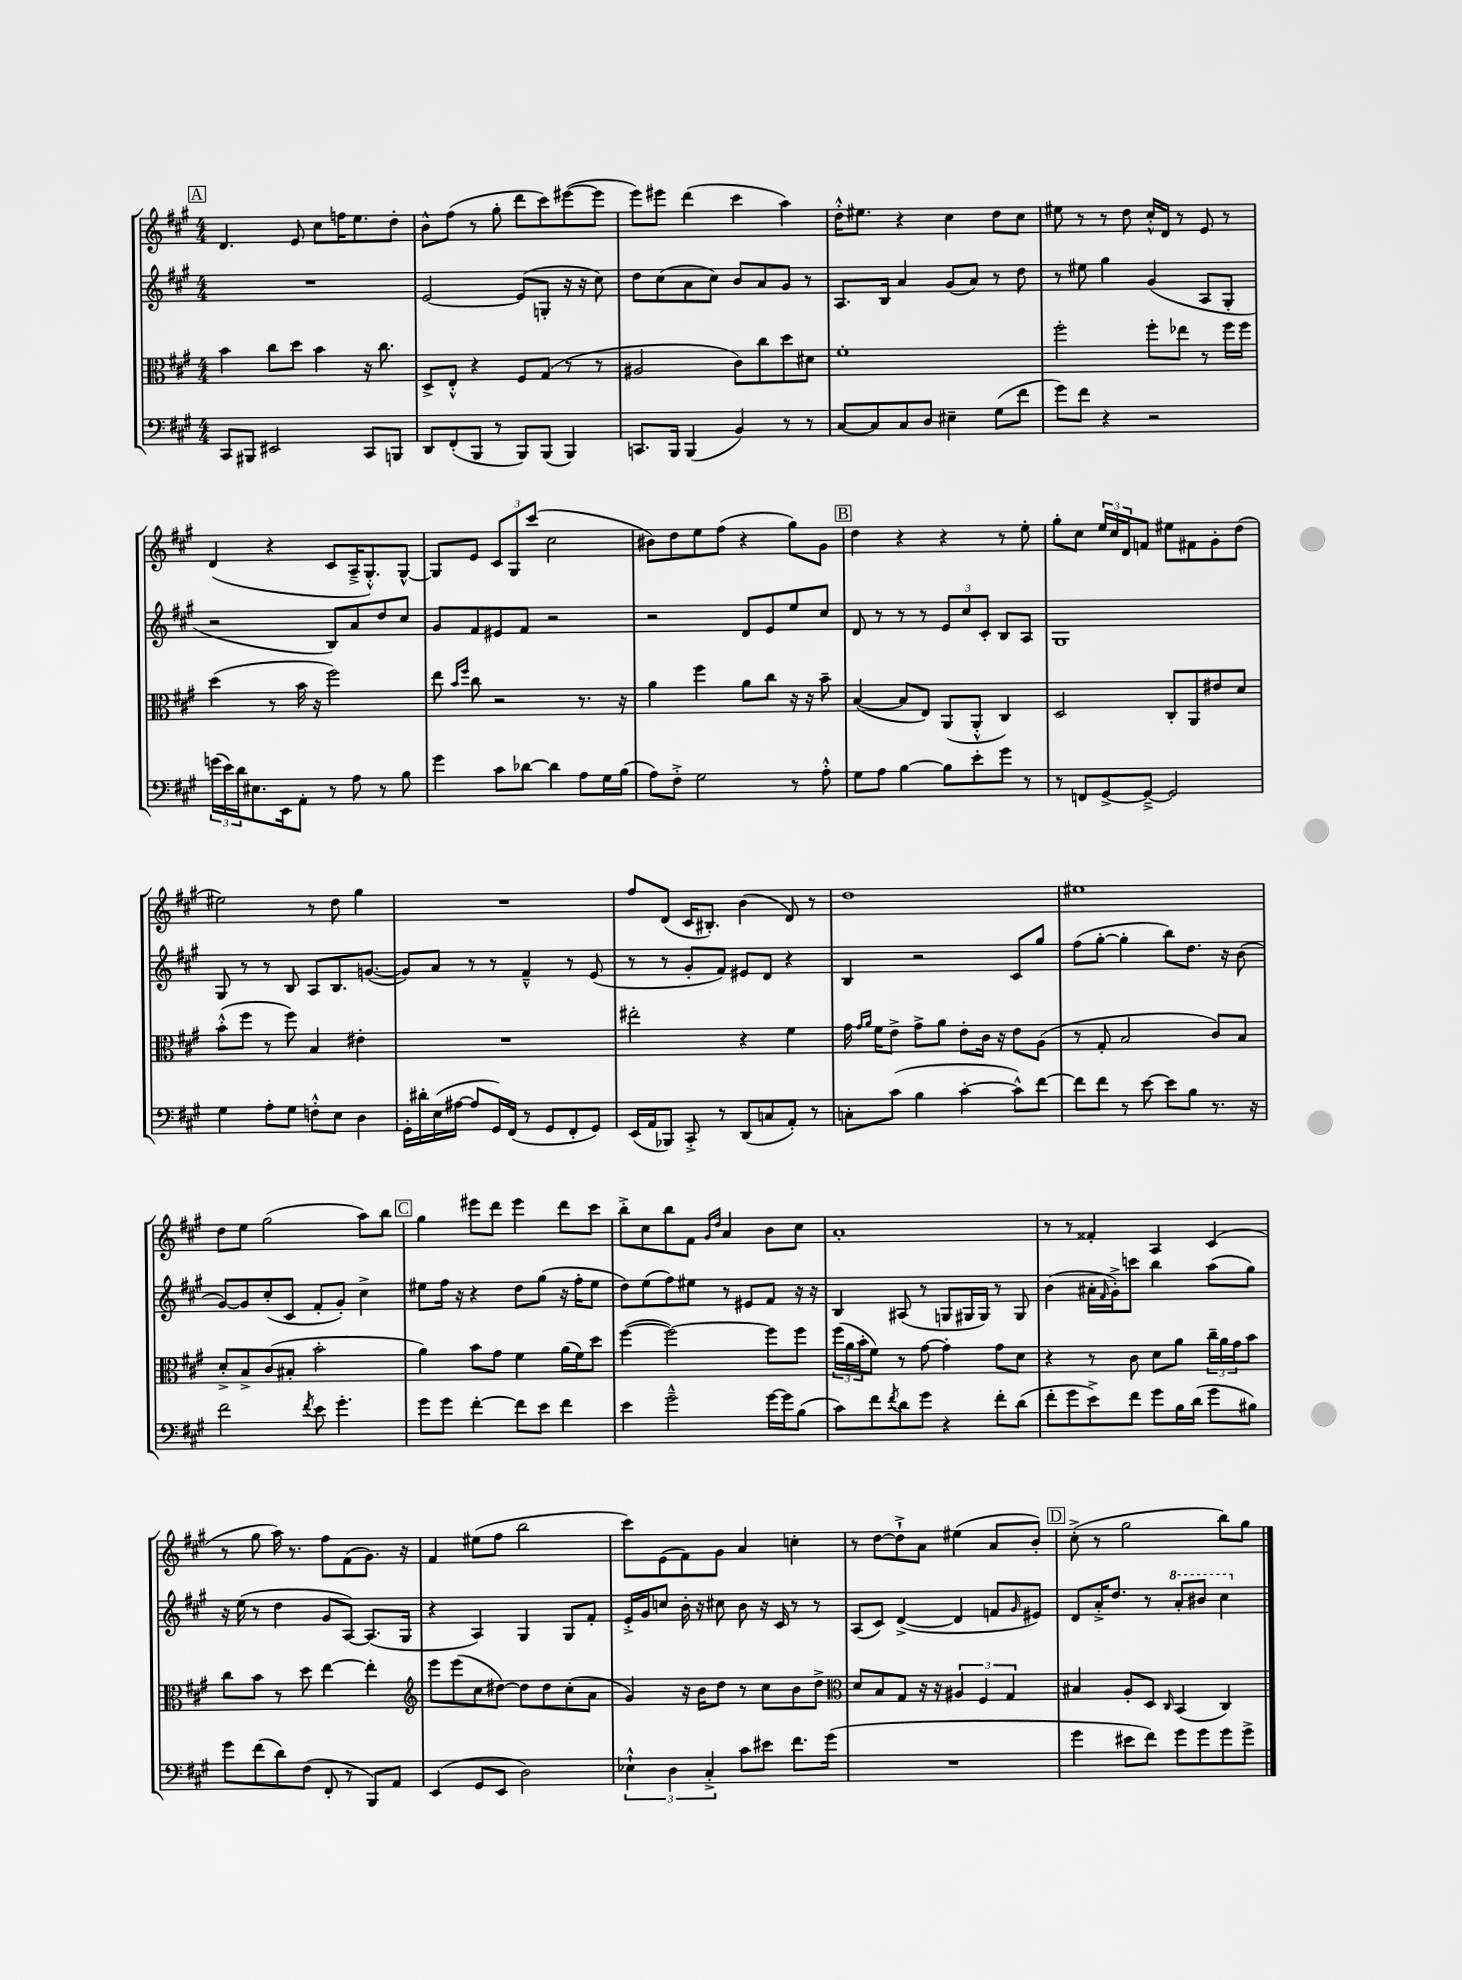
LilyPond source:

<<
\new StaffGroup <<
\new Staff = "s0" {
    \clef treble \key a \major \numericTimeSignature \time 4/4
    \mark \markup { \box "A" } d'4. e'8 cis''8 f''16 e''8. d''8-. |
    b'8-^ fis''8( r8 gis''8-. d'''8 cis'''8) eis'''8~( eis'''8 |
    e'''8) eis'''8 d'''4( cis'''4 a''4) |
    d''16-.-^ eis''8. r4 cis''4 d''8 cis''8 |
    eis''8 r8 r8 d''8 cis''16-.-^ d'16 r8 e'8 r8 |
    d'4( r4 cis'8 a16---> gis8.-.-^) gis8~-^ |
    gis8 e'8 \tuplet 3/2 { cis'8 gis8 cis'''8( } cis''2 |
    bis'8) d''8 e''8 fis''8( r4 gis''8) gis'8 |
    \mark \markup { \box "B" } d''4 r4 r4 r8 e''8-. |
    gis''8-. cis''8 \tuplet 3/2 { e''16 cis''16 d'16 } f'8 eis''8 fis'8 gis'8-. d''8( |
    eis''2) r8 d''8 gis''4 |
    R1 |
    fis''8 d'8( cis'16 bis8.-.) b'4( d'8) r8 |
    d''1 |
    eis''1 |
    d''8 e''8 gis''2( a''8) b''8 |
    \mark \markup { \box "C" } gis''4 eis'''8 d'''8 eis'''4 d'''8 cis'''8 |
    b''8-.-> cis''8 b''8 fis'8 \grace { gis'16 d''16 } a'4 b'8 cis''8 |
    a'1-. |
    r8 r8 fisis'4-. a4 cis'4( |
    r8 gis''8 a''16) r8. fis''8 fis'8( gis'8.) r16 |
    fis'4 eis''8( fis''8 b''2 |
    cis'''8) e'8( fis'8) gis'8 a'4 c''4-. |
    r8 d''8~ d''8-!-> a'8 eis''4( a'8 b'8-.) |
    \mark \markup { \box "D" } cis''8-.->( r8 gis''2 b''8) gis''8 \bar "|." |
}
\new Staff = "s1" {
    \clef treble \key a \major \numericTimeSignature \time 4/4
    \mark \markup { \box "A" } R1 |
    e'2~ e'8( g8-. r16 r16 cis''8) |
    d''8 cis''8( a'8 cis''8) b'8 a'8 gis'8 r8 |
    a8. b16 a'4 gis'8( a'8) r8 d''8 |
    r8 eis''8 gis''4 gis'4( a8 gis8-. |
    r2 b8) a'8 d''8 cis''8 |
    gis'8 fis'8 eis'8 fis'8 r2 |
    r2 d'8 e'8 e''8 cis''8 |
    \mark \markup { \box "B" } d'8 r8 r8 r8 \tuplet 3/2 { e'8 cis''8 cis'8-. } b8 a8 |
    gis1 |
    gis8 r8 r8 b8 a8 b8. g'8.~( |
    g'8) a'8 r8 r8 fis'4---^ r8 e'8( |
    r8 r8 gis'8-. fis'8) eis'8 d'8 r4 |
    b4 r2 cis'8 gis''8 |
    fis''8( gis''8~-. gis''4-. b''8) d''8. r16 b'8( |
    gis'8~) gis'8 cis''8-.( cis'8 fis'8-. gis'8-.) cis''4-> |
    \mark \markup { \box "C" } eis''8 fis''16 r16 r4 d''8 gis''8( r16 fis''16-. eis''8 |
    d''8) e''8( fis''8) eis''8 r8 eis'8 fis'8 r16 r16 |
    b4 ais8( r8 g8 gis16 gis16) r8 gis8 |
    b'4( ais'16-. \grace { fis'16 } gis'16-.->) c'''8 b''4 a''8( gis''8) |
    r16 e''16( r8 d''4 gis'8 a8~) a8.( gis16 |
    r4 a4) gis4 gis8 fis'8-. |
    e'16-.-> gis'16 c''8 b'16-. r16 cis''8 b'8 r16 cis'16 r8 r8 |
    a8( cis'8) d'4~->( d'4 f'8 \grace { gis'16 } eis'8) |
    \mark \markup { \box "D" } d'8 a'16-.-> d''8. r8 \ottava #1 a''8-. bis''8 cis'''4 \ottava #0 \bar "|." |
}
\new Staff = "s2" {
    \clef alto \key a \major \numericTimeSignature \time 4/4
    \mark \markup { \box "A" } b'4 cis''8 d''8 b'4 r16 cis''8. |
    d8-> e8-.-^ r4 fis8 gis8( r8 r8 |
    ais2 cis'8) cis''8 d''8 dis'8 |
    fis'1-. |
    fis''2-. fis''8-. ees''8 r8 fis''16 fis''16 |
    d''4( r8 b'16 r16 fis''2) |
    e''8 \grace { b'16 fis''16 } cis''8 r2 r8. r16 |
    a'4 fis''4 a'8 cis''8 r16 r16 b'8-- |
    \mark \markup { \box "B" } b4~( b8 e8) a,8( a,8-.-^ cis4) |
    d2 cis8-. a,8 eis'8 d'8 |
    b'8-.-^( fis''8 r8 fis''8) b4 eis'4-. |
    R1 |
    eis''2-. r4 fis'4 |
    gis'16 \grace { gis'16 a'16 } fis'16 e'8-> gis'8-> a'8 e'8-. cis'16 r16 e'8 a8( |
    r8 gis8-. b2 cis'8) b8 |
    d'8-.-> b8-> cis'8( bis8-. b'2-. |
    \mark \markup { \box "C" } a'4) b'8 gis'8 fis'4 a'16( fis'16) d''8 |
    fis''4~( fis''2~) fis''8 fis''8 |
    \tuplet 3/2 { fis''16( a'16 b'16-. } fis'8) r8 gis'8~ gis'4-. gis'8 d'8 |
    r4 r8 cis'8 d'8 a'8 \tuplet 3/2 { cis''16-- a'16 gis'16 } b'8 |
    cis''8 b'8 r8 d''8 e''4~ e''4-. |
    \clef treble e'''8 e'''8( cis''8 dis''8~) dis''8 dis''8 cis''8-.( a'8 |
    gis'4) r16 b'16 d''8 r8 cis''8 b'8 d''8-> |
    \clef alto d'8 b8 gis8 r16 r16 \tuplet 3/2 { ais4 fis4 gis4 } |
    \mark \markup { \box "D" } bis4 a8-. d8 \grace { cis16 } b,4( cis4) \bar "|." |
}
\new Staff = "s3" {
    \clef bass \key a \major \numericTimeSignature \time 4/4
    \mark \markup { \box "A" } cis,8 bis,,8 eis,2 cis,8 b,,8 |
    d,8 fis,8-.( b,,8 r8 b,,8) b,,8( b,,4) |
    c,8. b,,16 b,,4( b,4) r8 r8 |
    cis8~ cis8 cis8 d8 eis4-- gis8( fis'8 |
    gis'8) fis'8 r4 r2 |
    \tuplet 3/2 { g'16( e'16) d'16 } eis8. e,16 a,8-. r8 a8 r8 b8 |
    gis'4 cis'8 des'8~ des'4 a8 gis16 b16( |
    a8) fis8-.-> gis2 r8 a8-.-^ |
    \mark \markup { \box "B" } gis8 a8 b4~ b8 e'8-. gis'8 r8 |
    r8 f,8 gis,8~-> gis,8~---> gis,2 |
    gis4 a8-. gis8 f8-.-^ e8 d4 |
    gis,16-. dis'16-. e16( ais16~ ais8 gis,16) fis,16( r8 gis,8 fis,8-. gis,8) |
    e,16( a,16 bes,,8) cis,8-.-> r8 d,8( c8 a,8-.) r8 |
    c8-. cis'8( b4 cis'4~-. cis'8-^) fis'8~ |
    fis'8 fis'8 r8 e'8~ e'8 b8 r8. r16 |
    fis'2 \acciaccatura { fis'8 } e'8 gis'4.-. |
    \mark \markup { \box "C" } gis'8 gis'8 fis'4~-. fis'8 e'8 fis'4 |
    e'4 gis'2---^ gis'16~ gis'16 b8( |
    cis'8) fis'8 \acciaccatura { fis'8 } d'8 gis'8 r4 fis'8-. d'8( |
    fis'8-. gis'8 e'8->) fis'8 gis'8 b16 d'16( gis'8 bis8) |
    gis'8 fis'8( d'8) fis8( fis,8-. r8 b,,8) a,8 |
    e,4( gis,8 e,8 d2) |
    \tuplet 3/2 { ees4-!-^ d4 cis4-.-> } cis'8 eis'8 fis'8. gis'16( |
    R1 |
    \mark \markup { \box "D" } gis'4 eis'8 fis'8) gis'8 gis'8 gis'8 gis'8-> \bar "|." |
}
>>
>>
\layout { \context { \Score \remove "Bar_number_engraver" } }
